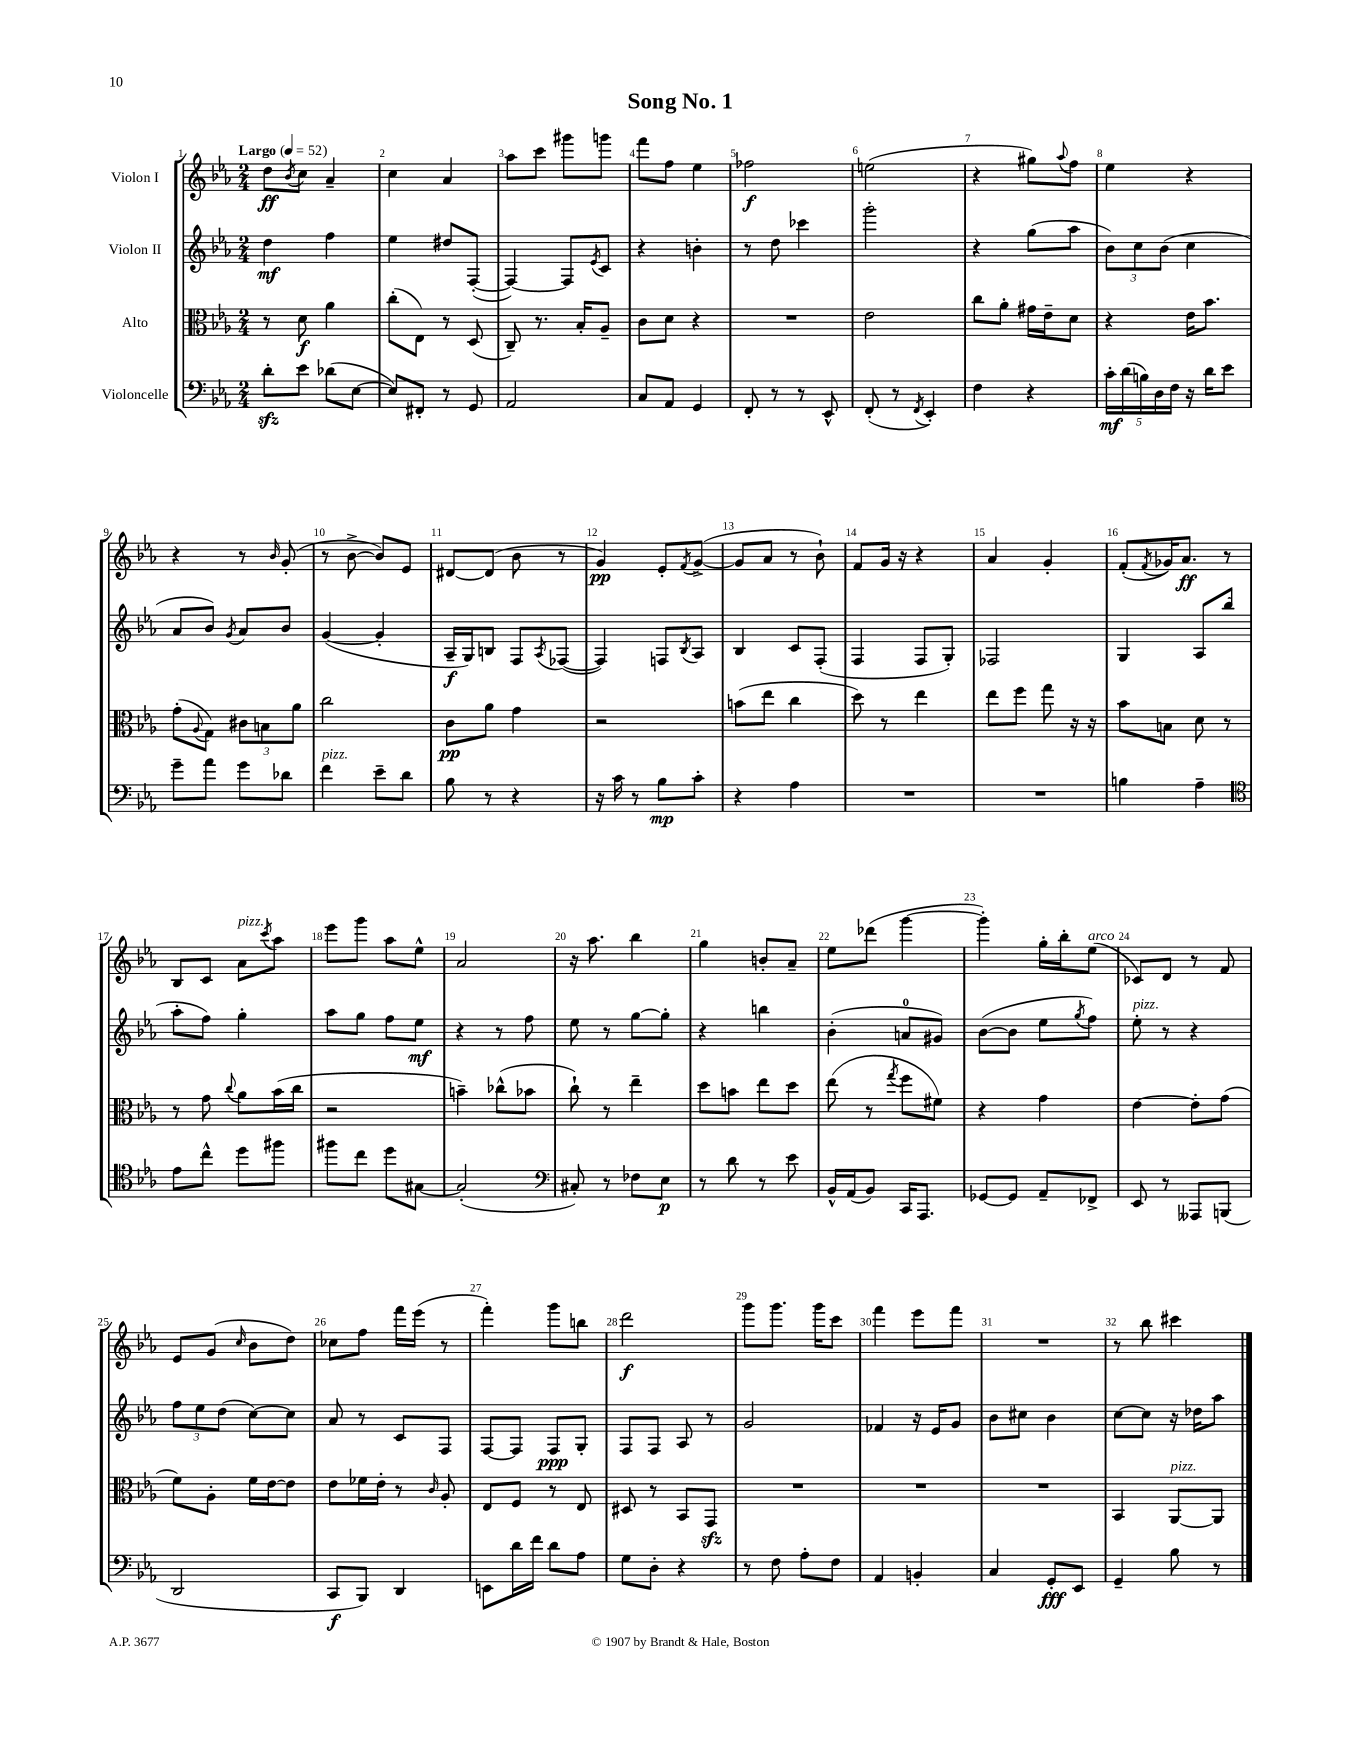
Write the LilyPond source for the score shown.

\header { title = "Song No. 1" }
<<
\new StaffGroup <<
\new Staff = "s0" \with { instrumentName = "Violon I" } {
    \clef treble \key ees \major \numericTimeSignature \time 2/4 \tempo "Largo" 4 = 52
    d''8\ff \acciaccatura { bes'8 } c''8 aes'4-- |
    c''4 aes'4 |
    aes''8 c'''8 gis'''8 g'''8 |
    f'''8 f''8 ees''4 |
    fes''2\f |
    e''2( |
    r4 gis''8) \appoggiatura { aes''8 } f''8 |
    ees''4 r4 |
    r4 r8 \grace { bes'16 } g'8-.( |
    r8 bes'8~-> bes'8) ees'8 |
    dis'8~ dis'8( bes'8 r8 |
    g'4\pp) ees'8-. \acciaccatura { f'8 } g'8~->( |
    g'8 aes'8 r8 bes'8-!) |
    f'8 g'16 r16 r4 |
    aes'4 g'4-. |
    f'8-.( \acciaccatura { f'8 } ges'16) aes'8.\ff r8 |
    bes8 c'8 aes'8^\markup { \italic "pizz." } \acciaccatura { c'''8 } aes''8 |
    ees'''8 g'''8 aes''8 ees''8-^ |
    aes'2 |
    r16 aes''8. bes''4 |
    g''4 b'8-. aes'8-- |
    ees''8 des'''8( g'''4~ |
    g'''4-.) g''16-. bes''16-. ees''8^\markup { \italic "arco" }( |
    ces'8) d'8 r8 f'8 |
    ees'8 g'8( \grace { c''16 } bes'8 d''8) |
    ces''8 f''8 f'''16 ees'''16( r8 |
    f'''4-.) g'''8 b''8 |
    d'''2\f |
    g'''8 g'''8. g'''16 c'''8 |
    f'''4 ees'''8 f'''8 |
    R2 |
    r8 bes''8 cis'''4 \bar "|." |
}
\new Staff = "s1" \with { instrumentName = "Violon II" } {
    \clef treble \key ees \major \numericTimeSignature \time 2/4
    d''4\mf f''4 |
    ees''4 dis''8 f8~-.( |
    f4~) f8 \acciaccatura { ees'8 } c'8 |
    r4 b'4-. |
    r8 d''8 ces'''4 |
    g'''2-. |
    r4 g''8( aes''8 |
    \tuplet 3/2 { bes'8) c''8 bes'8( } c''4 |
    aes'8 bes'8) \acciaccatura { g'8 } aes'8 bes'8 |
    g'4~( g'4-. |
    aes16--\f g16) b8 f8 \acciaccatura { aes8 } fes8~( |
    fes4) f8 \acciaccatura { bes8 } aes8 |
    bes4 c'8 f8-.( |
    f4 f8 g8-.) |
    fes2 |
    g4 aes8 bes''8( |
    aes''8-. f''8) g''4-. |
    aes''8 g''8 f''8 ees''8\mf |
    r4 r8 f''8 |
    ees''8 r8 g''8~ g''8-. |
    r4 b''4 |
    bes'4-.( a'8-0 gis'8) |
    bes'8~( bes'8 ees''8 \acciaccatura { g''8 } f''8) |
    ees''8-.^\markup { \italic "pizz." } r8 r4 |
    \tuplet 3/2 { f''8 ees''8 d''8( } c''8~) c''8 |
    aes'8 r8 c'8 f8 |
    f8~ f8 f8\ppp g8-. |
    f8 f8 aes8 r8 |
    g'2 |
    fes'4 r16 ees'16 g'8 |
    bes'8 cis''8 bes'4 |
    c''8~ c''8 r16 des''16 aes''8 \bar "|." |
}
\new Staff = "s2" \with { instrumentName = "Alto" } {
    \clef alto \key ees \major \numericTimeSignature \time 2/4
    r8 d'8\f aes'4 |
    c''8-.( ees8) r8 d8( |
    c8--) r8. bes16-. aes8-- |
    c'8 d'8 r4 |
    R2 |
    ees'2 |
    c''8 aes'8-. gis'16 ees'16-- d'8 |
    r4 ees'16 bes'8. |
    g'8-.( \appoggiatura { aes8 } g8) \tuplet 3/2 { cis'8 b8 aes'8 } |
    c''2 |
    c'8\pp aes'8 g'4 |
    r2 |
    b'8( ees''8 c''4 |
    d''8) r8 ees''4 |
    ees''8 f''8 g''8 r16 r16 |
    bes'8 b8 d'8 r8 |
    r8 g'8 \appoggiatura { c''8 } aes'8 bes'16( c''16 |
    r2 |
    b'4--) ces''8-^( bes'8 |
    c''8-!) r8 ees''4-- |
    d''8 b'8 ees''8 d''8 |
    ees''8( r8 \acciaccatura { g''8 } f''8 fis'8) |
    r4 g'4 |
    ees'4~ ees'8-. g'8( |
    f'8) aes8-. f'16 ees'16~ ees'8 |
    ees'8 fes'16 ees'16-. r8 \grace { c'16 } aes8-. |
    ees8 f8 r8 ees8 |
    dis8 r8 bes,8 g,8\sfz |
    R2 |
    R2 |
    R2 |
    bes,4 aes,8~^\markup { \italic "pizz." } aes,8 \bar "|." |
}
\new Staff = "s3" \with { instrumentName = "Violoncelle" } {
    \clef bass \key ees \major \numericTimeSignature \time 2/4
    d'8-.\sfz ees'8 des'8( ees8~ |
    ees8) fis,8-. r8 g,8 |
    aes,2 |
    c8 aes,8 g,4 |
    f,8-. r8 r8 ees,8-^ |
    f,8-.( r8 \acciaccatura { f,8 } ees,4-.) |
    f4 r4 |
    \tuplet 5/4 { c'16-.\mf d'16( b16) d16 f16 } r16 d'16 ees'8 |
    g'8-- aes'8 g'8 des'8 |
    f'4^\markup { \italic "pizz." } ees'8-- d'8 |
    bes8 r8 r4 |
    r16 c'16 r8 bes8\mp c'8-. |
    r4 aes4 |
    R2 |
    R2 |
    b4 aes4-- |
    \clef tenor ees'8 c''8-^ d''8 fis''8 |
    fis''8 c''8 d''8 gis8~ |
    gis2-.( |
    \clef bass cis8-.) r8 fes8 ees8\p |
    r8 d'8 r8 ees'8 |
    bes,16-^ aes,16( bes,8) c,16 aes,,8. |
    ges,8~ ges,8 aes,8-- fes,8-> |
    ees,8 r8 aeses,,8 b,,8( |
    d,2 |
    c,8\f bes,,8) d,4 |
    e,8 d'16 f'16 d'8 aes8 |
    g8 d8-. r4 |
    r8 f8 aes8-. f8 |
    aes,4 b,4-. |
    c4 g,8-.\fff ees,8 |
    g,4-- bes8 r8 \bar "|." |
}
>>
>>
\layout { \context { \Score \override BarNumber.break-visibility = ##(#f #t #t) barNumberVisibility = #all-bar-numbers-visible } }
